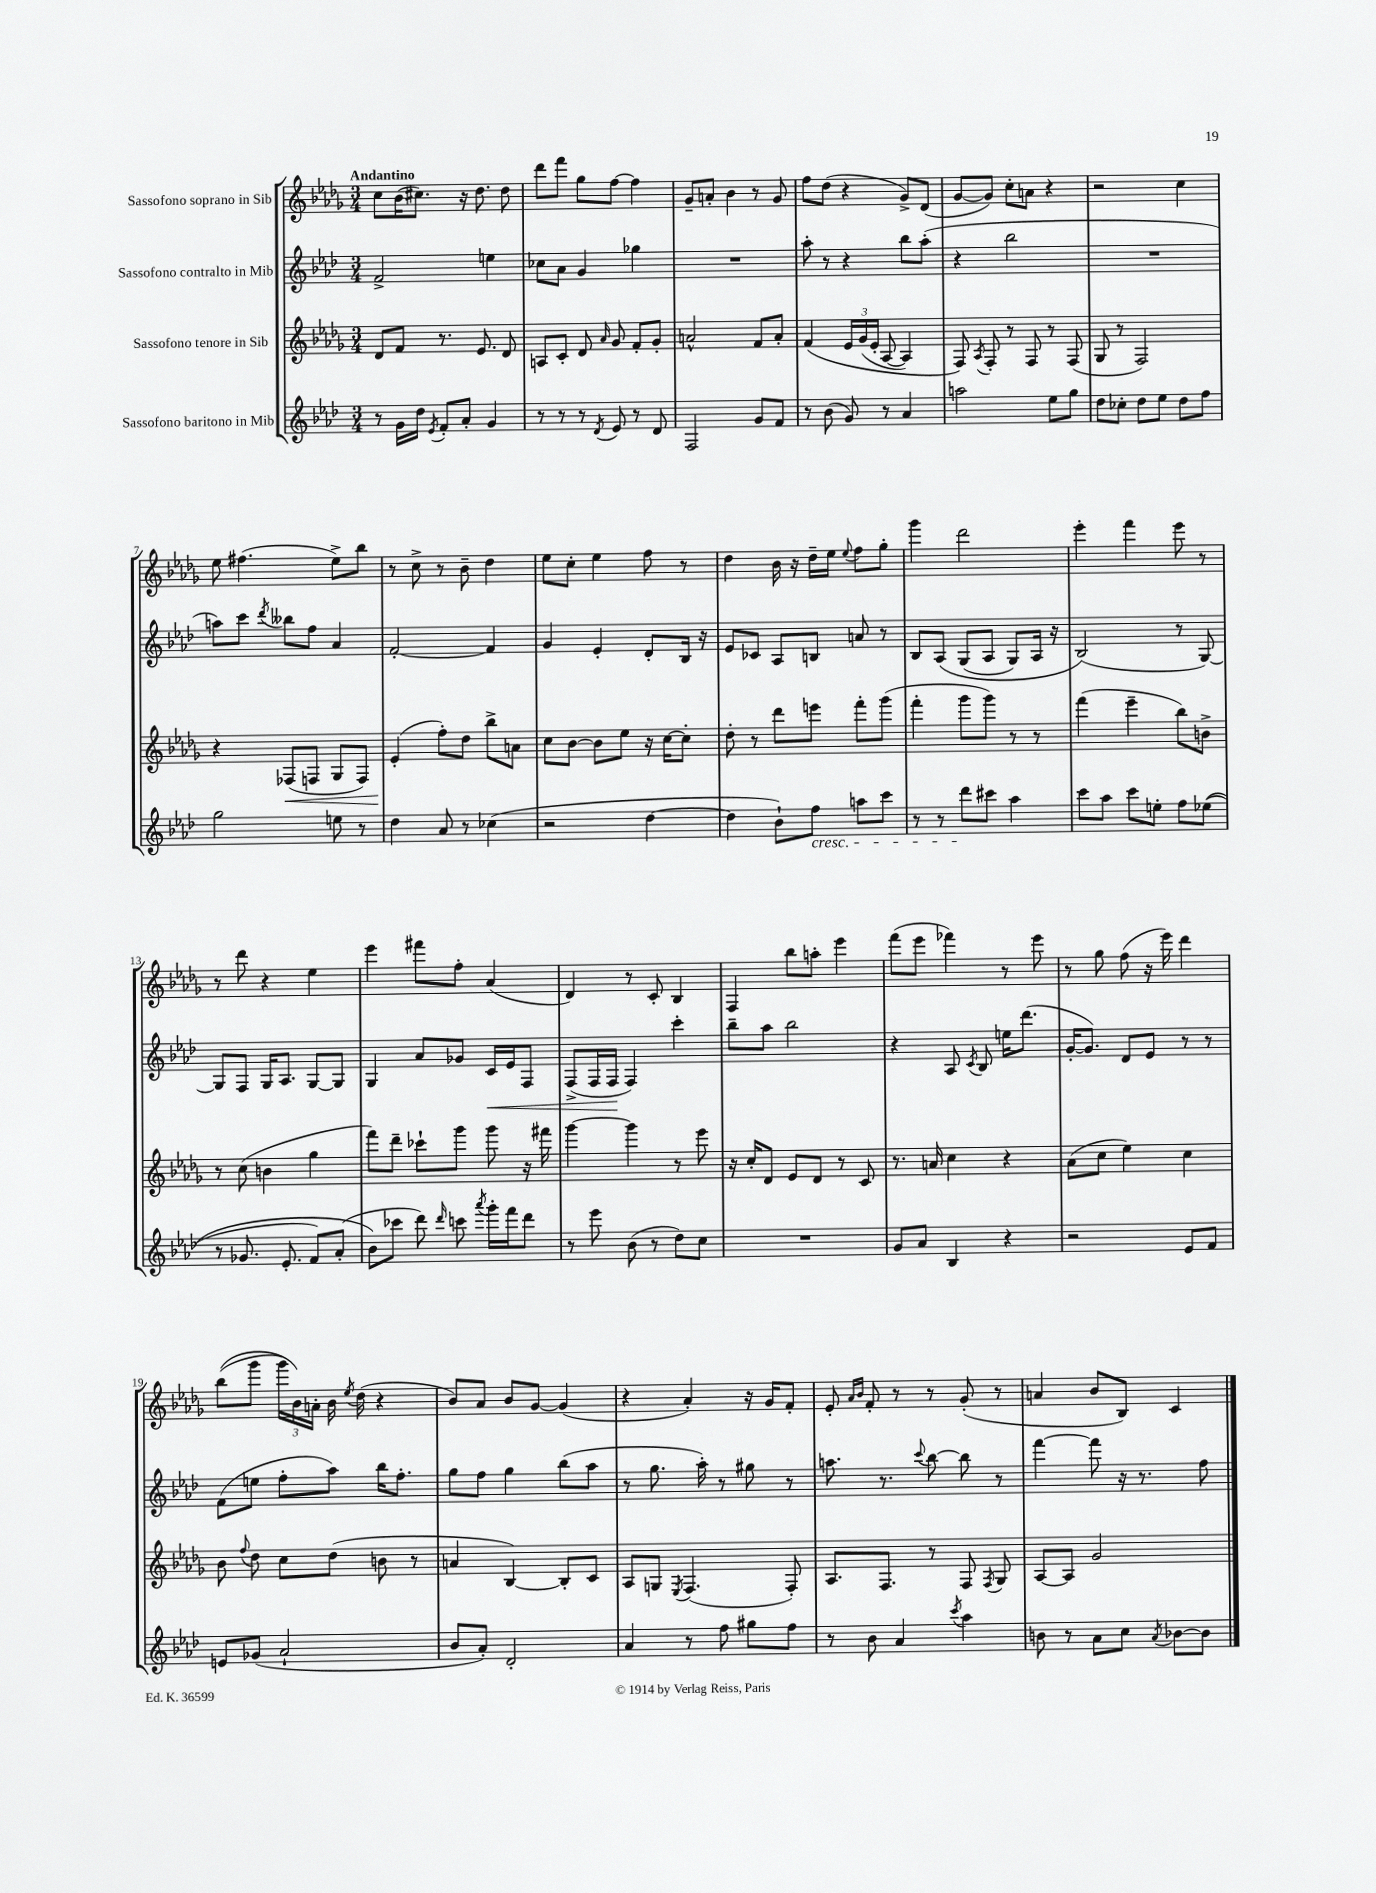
<<
\new StaffGroup <<
\new Staff = "s0" \with { instrumentName = "Sassofono soprano in Sib" } {
    \clef treble \key des \major \numericTimeSignature \time 3/4 \tempo "Andantino"
    \autoBeamOff c''8[ bes'16( cis''8.]) r16 des''8. des''8 |
    des'''8[ f'''8] ges''8[ f''8]~ f''4 |
    ges'8[-- a'8]-. bes'4 r8 ges'8 |
    f''8[ des''8]( r4 ges'8[->) des'8]( |
    ges'8[~ ges'8]) c''8[-. a'8] r4 |
    r2 c''4 |
    ees''8 fis''4.( ees''8[->) bes''8] |
    r8 c''8-> r8 bes'8-- des''4 |
    ees''8[ c''8]-. ees''4 f''8 r8 |
    des''4 bes'16 r16 des''16[-- ees''16] \appoggiatura { ees''8 } f''8[ ges''8]-. |
    ges'''4 des'''2 |
    ees'''4-. f'''4 ees'''8 r8 |
    r8 des'''8 r4 ees''4 |
    ees'''4 fis'''8[ f''8]-. aes'4( |
    des'4) r8 c'8-. bes4 |
    f4 bes''8[ a''8]-. ees'''4 |
    f'''8[( ees'''8] fes'''4) r8 ees'''8 |
    r8 ges''8 f''8( r16 ees'''16) des'''4 |
    bes''8[(\( ges'''8] \tuplet 3/2 { ges'''16[) bes'16\) a'16]-. } bes'16 \acciaccatura { ees''8 } des''16( r4 |
    bes'8[) aes'8] bes'8[ ges'8]~ ges'4( |
    r4 aes'4-.) r16 ges'16[ f'8]-. |
    ees'8-. \grace { aes'16[ bes'16] } f'8-. r8 r8 ges'8-.( r8 |
    a'4 bes'8[ bes8]) c'4 \bar "|." |
}
\new Staff = "s1" \with { instrumentName = "Sassofono contralto in Mib" } {
    \clef treble \key aes \major \numericTimeSignature \time 3/4
    \autoBeamOff f'2-> e''4 |
    ces''8[ aes'8] g'4 ges''4 |
    R2. |
    aes''8-. r8 r4 bes''8[ aes''8]-.( |
    r4 bes''2 |
    R2. |
    a''8[) c'''8] \acciaccatura { des'''8 } beses''8[ f''8] aes'4 |
    f'2~-. f'4 |
    g'4 ees'4-. des'8[-. bes16] r16 |
    ees'8[ ces'8] aes8[ b8] a'8 r8 |
    bes8[ aes8]\( g8[( aes8] g8[) aes16] r16 |
    bes2(\) r8 g8~) |
    g8[ f8] g16[ aes8.] g8[~ g8] |
    g4 aes'8[ ges'8] c'16[\< ees'16 f8] |
    f8[->( f16 f16]\! f4) c'''4-. |
    bes''8[-- aes''8] bes''2 |
    r4 aes8 \acciaccatura { c'8 } bes8 e''16[ des'''8.]( |
    g'16[~-. g'8.]) des'8[ ees'8] r8 r8 |
    f'8[( e''8] f''8[-. aes''8]) bes''16[ f''8.]-. |
    g''8[ f''8] g''4 bes''8[( aes''8] |
    r8 g''8. aes''16-.) r8 gis''8 r8 |
    a''8. r8. \appoggiatura { c'''8 } bes''8~ bes''8 r8 |
    f'''4~ f'''8 r16 r8. f''8 \bar "|." |
}
\new Staff = "s2" \with { instrumentName = "Sassofono tenore in Sib" } {
    \clef treble \key des \major \numericTimeSignature \time 3/4
    \autoBeamOff des'8[ f'8] r8. ees'8. des'8 |
    a8[ c'8]-. des'8 \grace { aes'16 } ges'8 f'8[-. ges'8]-. |
    a'2-^ f'8[ a'8]-. |
    f'4\( \tuplet 3/2 { ees'16[ ges'16( ees'16]-. } aes8~ aes4) |
    f8\) \acciaccatura { aes8 } f8-. r8 f8 r8 f8( |
    ges8 r8 f2) |
    r4 fes8[\<( f8] ges8[ f8]) |
    ees'4-.\!( f''8[-.) des''8] bes''8[-> a'8] |
    c''8[ bes'8]~ bes'8[ ees''8] r16 c''16[~ c''8]-. |
    des''8-. r8 des'''8[ e'''8] f'''8[-. ges'''8]( |
    f'''4-. ges'''8[ ges'''8]) r8 r8 |
    f'''4( ees'''4-- bes''8[) b'8]-> |
    r8 c''8( b'4 ges''4 |
    f'''8[) des'''8]-- ces'''8[-! ges'''8] ges'''8 r16 fis'''16 |
    ges'''4~ ges'''4 r8 ees'''8 |
    r16 c''16[-. des'8] ees'8[ des'8] r8 c'8 |
    r8. a'16 c''4 r4 |
    aes'8[( c''8] ees''4) c''4 |
    bes'8 \appoggiatura { f''8 } des''8 c''8[ des''8]( b'8 r8 |
    a'4 bes4~) bes8[-. c'8] |
    aes8[ g8] \acciaccatura { ees8 } f4.( f8-.) |
    aes8.[ f8.] r8 f8 \acciaccatura { f8 } ges8 |
    aes8[~ aes8] ges'2 \bar "|." |
}
\new Staff = "s3" \with { instrumentName = "Sassofono baritono in Mib" } {
    \clef treble \key aes \major \numericTimeSignature \time 3/4
    \autoBeamOff r8 g'16[ des''16] \acciaccatura { ees'8 } f'8[-. aes'8]-. g'4 |
    r8 r8 r8 \acciaccatura { des'8 } ees'8 r8 des'8 |
    f2 g'8[ f'8] |
    r8 bes'8( g'8) r8 aes'4 |
    a''2 ees''8[ g''8] |
    des''8[ ces''8]-. des''8[ ees''8] des''8[ f''8] |
    g''2 e''8 r8 |
    des''4 aes'8 r8 ces''4( |
    r2 des''4~ |
    des''4 bes'8[-!) f''8]\cresc a''8[ c'''8] |
    r8 r8 des'''8[\! cis'''8] aes''4 |
    c'''8[ aes''8] c'''8[ e''8]-. f''8[ ees''8](\( |
    r8 ges'8. ees'8.-. f'8[) aes'8]-.( |
    bes'8[\) ces'''8] des'''8) \grace { des'''16 } c'''8 \acciaccatura { aes'''8 } g'''16[-. f'''16 des'''8] |
    r8 ees'''8 bes'8( r8 des''8[) c''8] |
    R2. |
    g'8[ aes'8] bes4 r4 |
    r2 ees'8[ f'8] |
    e'8[ ges'8]( aes'2-! |
    bes'8[ aes'8]-.) des'2-. |
    aes'4 r8 f''8 gis''8[ f''8] |
    r8 bes'8 aes'4 \acciaccatura { c'''8 } aes''4 |
    b'8 r8 aes'8[ c''8] \acciaccatura { aes'8 } bes'8[~ bes'8] \bar "|." |
}
>>
>>
